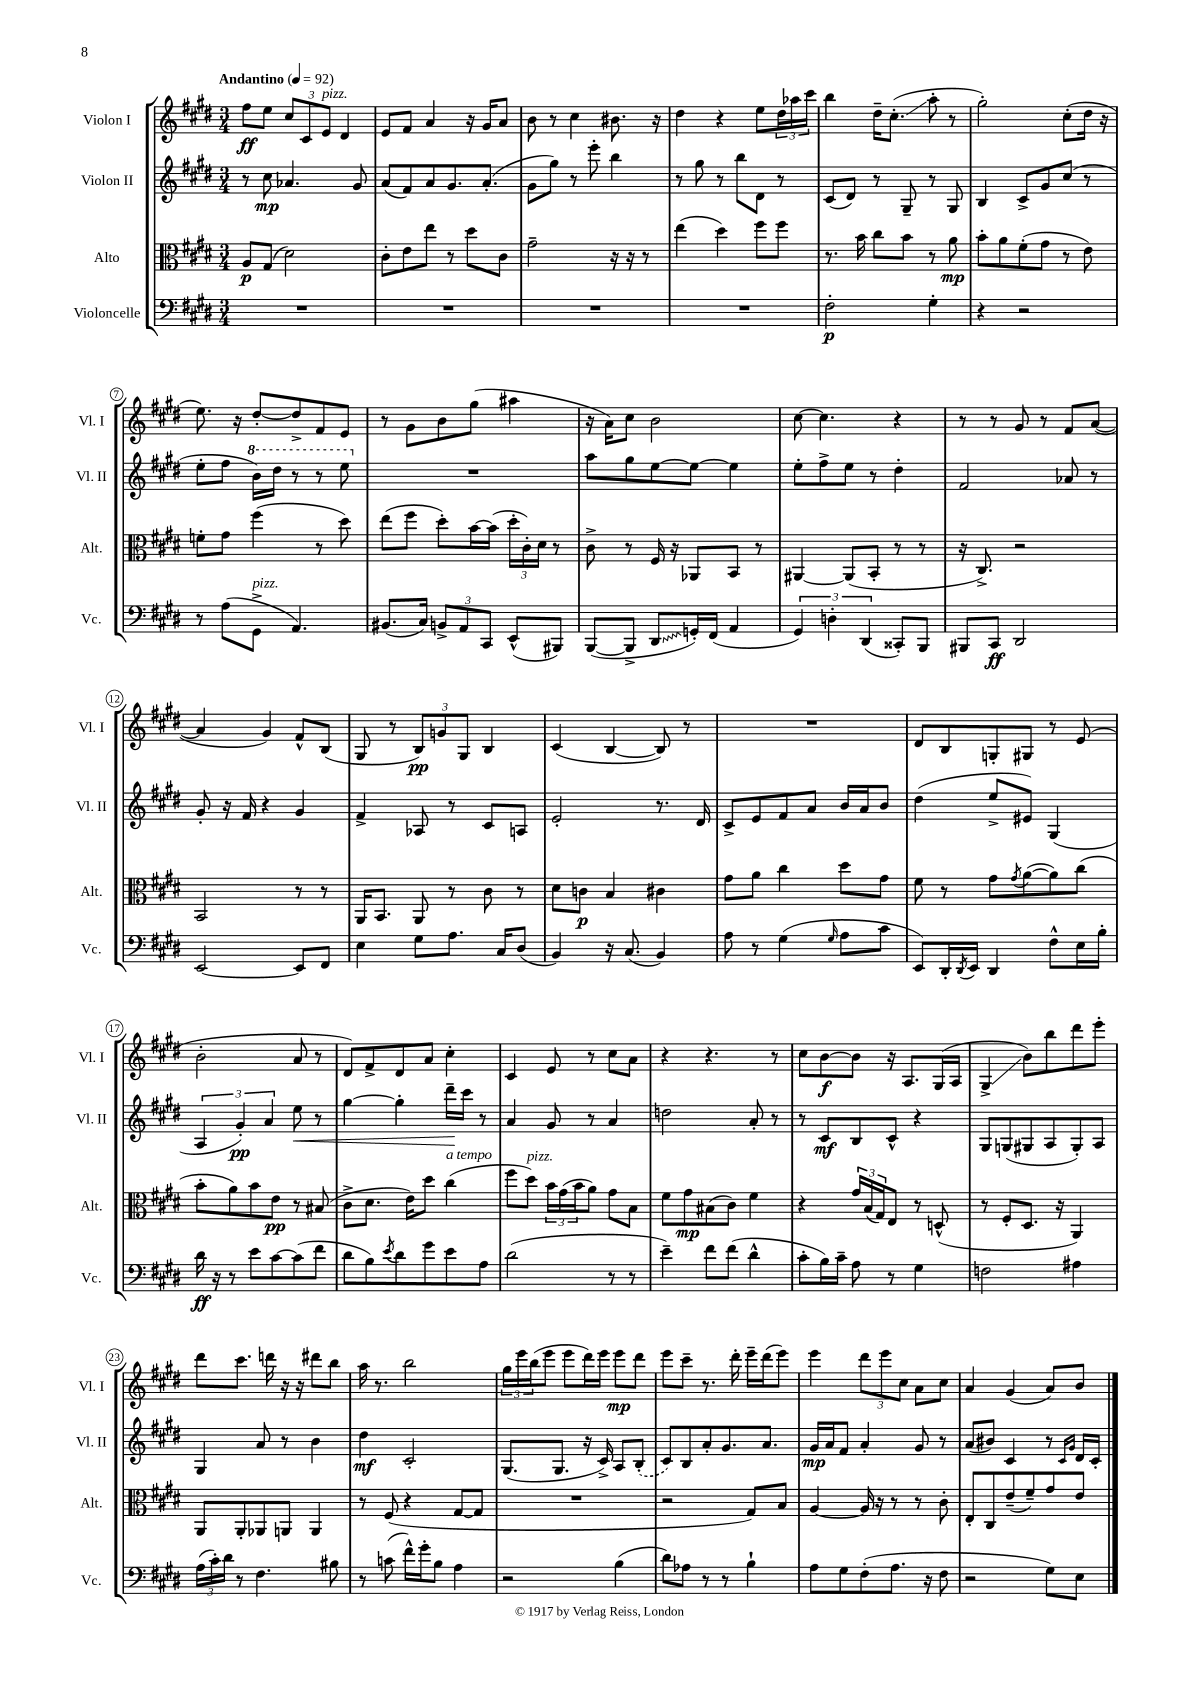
<<
\new StaffGroup <<
\new Staff = "s0" \with { instrumentName = "Violon I" shortInstrumentName = "Vl. I" } {
    \clef treble \key e \major \numericTimeSignature \time 3/4 \tempo "Andantino" 4 = 92
    fis''8\ff e''8 \tuplet 3/2 { cis''8 cis'8 e'8^\markup { \italic "pizz." } } dis'4 |
    e'8 fis'8 a'4 r16 gis'16 a'8 |
    b'8 r8 cis''4 bis'8. r16 |
    dis''4 r4 e''8 \tuplet 3/2 { dis''16 aes''16 cis'''16 } |
    b''4 dis''16-- cis''8.-.\glissando( a''8-. r8 |
    gis''2-.) cis''8-.( dis''16 r16 |
    e''8.) r16 dis''8~-. dis''8-> fis'8 e'8 |
    r8 gis'8 b'8 gis''8( ais''4 |
    r16 a'16) cis''8 b'2 |
    cis''8~ cis''4. r4 |
    r8 r8 gis'8 r8 fis'8 a'8~( |
    a'4 gis'4) fis'8-^ b8( |
    gis8 r8 \tuplet 3/2 { b8\pp) g'8 gis8 } b4 |
    cis'4( b4~ b8) r8 |
    R2. |
    dis'8 b8 g8-. gis8 r8 e'8( |
    b'2-. a'8 r8 |
    dis'8) fis'8-> dis'8 a'8 cis''4-. |
    cis'4 e'8 r8 cis''8 a'8 |
    r4 r4. r8 |
    cis''8 b'8~\f b'8 r16 a8. gis16( a16 |
    gis4->\glissando b'8) b''8 dis'''8 e'''8-. |
    dis'''8 cis'''8. d'''16 r16 r16 dis'''8 b''8 |
    a''16 r8. b''2 |
    \tuplet 3/2 { gis''16 e'''16 b''16( } e'''8 e'''8 dis'''16) e'''16 e'''8\mp dis'''8 |
    e'''8 cis'''8-- r8. dis'''16-. e'''16-- dis'''16( e'''8) |
    e'''4 \tuplet 3/2 { dis'''8 e'''8 cis''8 } a'8 cis''8 |
    a'4 gis'4( a'8) b'8 \bar "|." |
}
\new Staff = "s1" \with { instrumentName = "Violon II" shortInstrumentName = "Vl. II" } {
    \clef treble \key e \major \numericTimeSignature \time 3/4
    r8 cis''8\mp aes'4. gis'8 |
    a'8( fis'8) a'8 gis'8. a'8.-.( |
    gis'8 gis''8) r8 e'''8-. b''4 |
    r8 gis''8 r8 b''8 dis'8 r8 |
    cis'8( dis'8) r8 gis8-- r8 gis8 |
    b4 cis'8-> gis'8 cis''8( r8 |
    e''8-. fis''8 \ottava #1 b''16) dis'''16 r8 r8 e'''8 \ottava #0 |
    R2. |
    a''8 gis''8 e''8~ e''8~ e''4 |
    e''8-. fis''8-> e''8 r8 dis''4-. |
    fis'2 aes'8 r8 |
    gis'8-. r16 fis'16 r4 gis'4 |
    fis'4-> aes8 r8 cis'8 a8 |
    e'2-. r8. dis'16 |
    cis'8-> e'8 fis'8 a'8 b'16 a'16 b'8 |
    dis''4( e''8-> eis'8) gis4( |
    \tuplet 3/2 { a4 gis'4-.\pp) a'4 } e''8\< r8 |
    gis''4~ gis''4-. dis'''16--\! cis'''16 r8 |
    a'4 gis'8 r8 a'4 |
    d''2 a'8-. r8 |
    r8 cis'8\mf b8 cis'8-^ r4 |
    gis8 g8( gis8 a8 gis8-.) a8 |
    gis4 a'8 r8 b'4 |
    dis''4\mf cis'2-. |
    gis8.( gis8. r16 cis'16->) a8 \once \slurDashed b8-.( |
    cis'8) b8 a'8-. gis'8. a'8. |
    gis'16\mp a'16 fis'8 a'4-. gis'8 r8 |
    a'8( bis'8) cis'4 r8 \grace { cis'16 gis'16 } dis'16 cis'16-. \bar "|." |
}
\new Staff = "s2" \with { instrumentName = "Alto" shortInstrumentName = "Alt." } {
    \clef alto \key e \major \numericTimeSignature \time 3/4
    a8\p gis8( dis'2) |
    cis'8-. e'8 e''8 r8 dis''8 cis'8 |
    gis'2-- r16 r16 r8 |
    e''4( dis''4) fis''8 fis''8 |
    r8. b'16 cis''8 b'8 r8 a'8\mp |
    b'8-. a'8 fis'8-.( gis'8 r8 e'8) |
    f'8-. gis'8 fis''4( r8 dis''8) |
    e''8( fis''8 dis''8-.) b'16~ b'16( \tuplet 3/2 { dis''16-. cis'16-.) dis'16 } r8 |
    cis'8-> r8 fis16 r16 aes,8 b,8 r8 |
    ais,4~ ais,8( b,8-. r8 r8 |
    r16 cis8.->) r2 |
    b,2 r8 r8 |
    a,16 b,8. a,8 r8 cis'8 r8 |
    dis'8 c'8\p b4 cis'4 |
    gis'8 a'8 cis''4 dis''8 gis'8 |
    fis'8 r8 gis'8 \acciaccatura { gis'8 } a'8~( a'8) cis''8( |
    b'8-. a'8) b'8 e'8\pp r8 bis8( |
    cis'8-> dis'8. e'16) dis''8 cis''4^\markup { \italic "a tempo" }( |
    fis''8 dis''8^\markup { \italic "pizz." }) \tuplet 3/2 { b'16 gis'16( b'16 } a'8) gis'8 b8 |
    fis'8 gis'8\mp bis8( cis'8) fis'4 |
    r4 \tuplet 3/2 { gis'16 b16( gis16) } e8 r8 d8-^( |
    r8 fis8-. dis8. r16 a,4) |
    a,8 a,8-. aes,8 a,8 a,4 |
    r8 fis8( r4 gis8~ gis8 |
    R2. |
    r2 gis8) b8 |
    a4~ a16 r16 r8 r8 cis'8-. |
    e8-. cis8 e'8--( fis'8--) gis'8 e'8 \bar "|." |
}
\new Staff = "s3" \with { instrumentName = "Violoncelle" shortInstrumentName = "Vc." } {
    \clef bass \key e \major \numericTimeSignature \time 3/4
    R2. |
    R2. |
    R2. |
    R2. |
    fis2-.\p gis4-. |
    r4 r2 |
    r8 a8( gis,8->^\markup { \italic "pizz." } a,4.) |
    bis,8.( cis16) \tuplet 3/2 { b,8-> a,8 cis,8 } e,8-^( bis,,8) |
    b,,8~( b,,8-> \once \override Glissando.style = #'zigzag dis,8\glissando g,16-.) fis,16( a,4 |
    \tuplet 3/2 { gis,4) d4-. dis,4( } cisis,8-.) b,,8 |
    bis,,8 cis,8\ff dis,2 |
    e,2~ e,8 fis,8 |
    e4 gis8 a8. cis16 dis8( |
    b,4) r16 cis8.( b,4) |
    a8 r8 gis4( \grace { gis16 } a8 cis'8 |
    e,8) dis,16-. \acciaccatura { dis,8 } e,16 dis,4 fis8-^ e16 b16-. |
    dis'16\ff r16 r8 e'8 cis'8~ cis'8( fis'8 |
    dis'8 b8) \acciaccatura { e'8 } dis'8 gis'8 e'8 a8 |
    dis'2( r8 r8 |
    e'4--) fis'8 fis'8( dis'4-^ |
    cis'8-. b16) cis'16-- a8 r8 gis4 |
    f2 ais4 |
    \tuplet 3/2 { a16( cis'16-.) dis'16 } r8 fis4. bis8 |
    r8 c'8( fis'16-^) gis'16-. b8 a4 |
    r2 b4( |
    dis'8) aes8 r8 r8 b4-! |
    a8 gis8 fis8-.( a8. r16 fis8 |
    r2 gis8) e8 \bar "|." |
}
>>
>>
\layout { \context { \Score \override BarNumber.stencil = #(make-stencil-circler 0.1 0.3 ly:text-interface::print) } }
